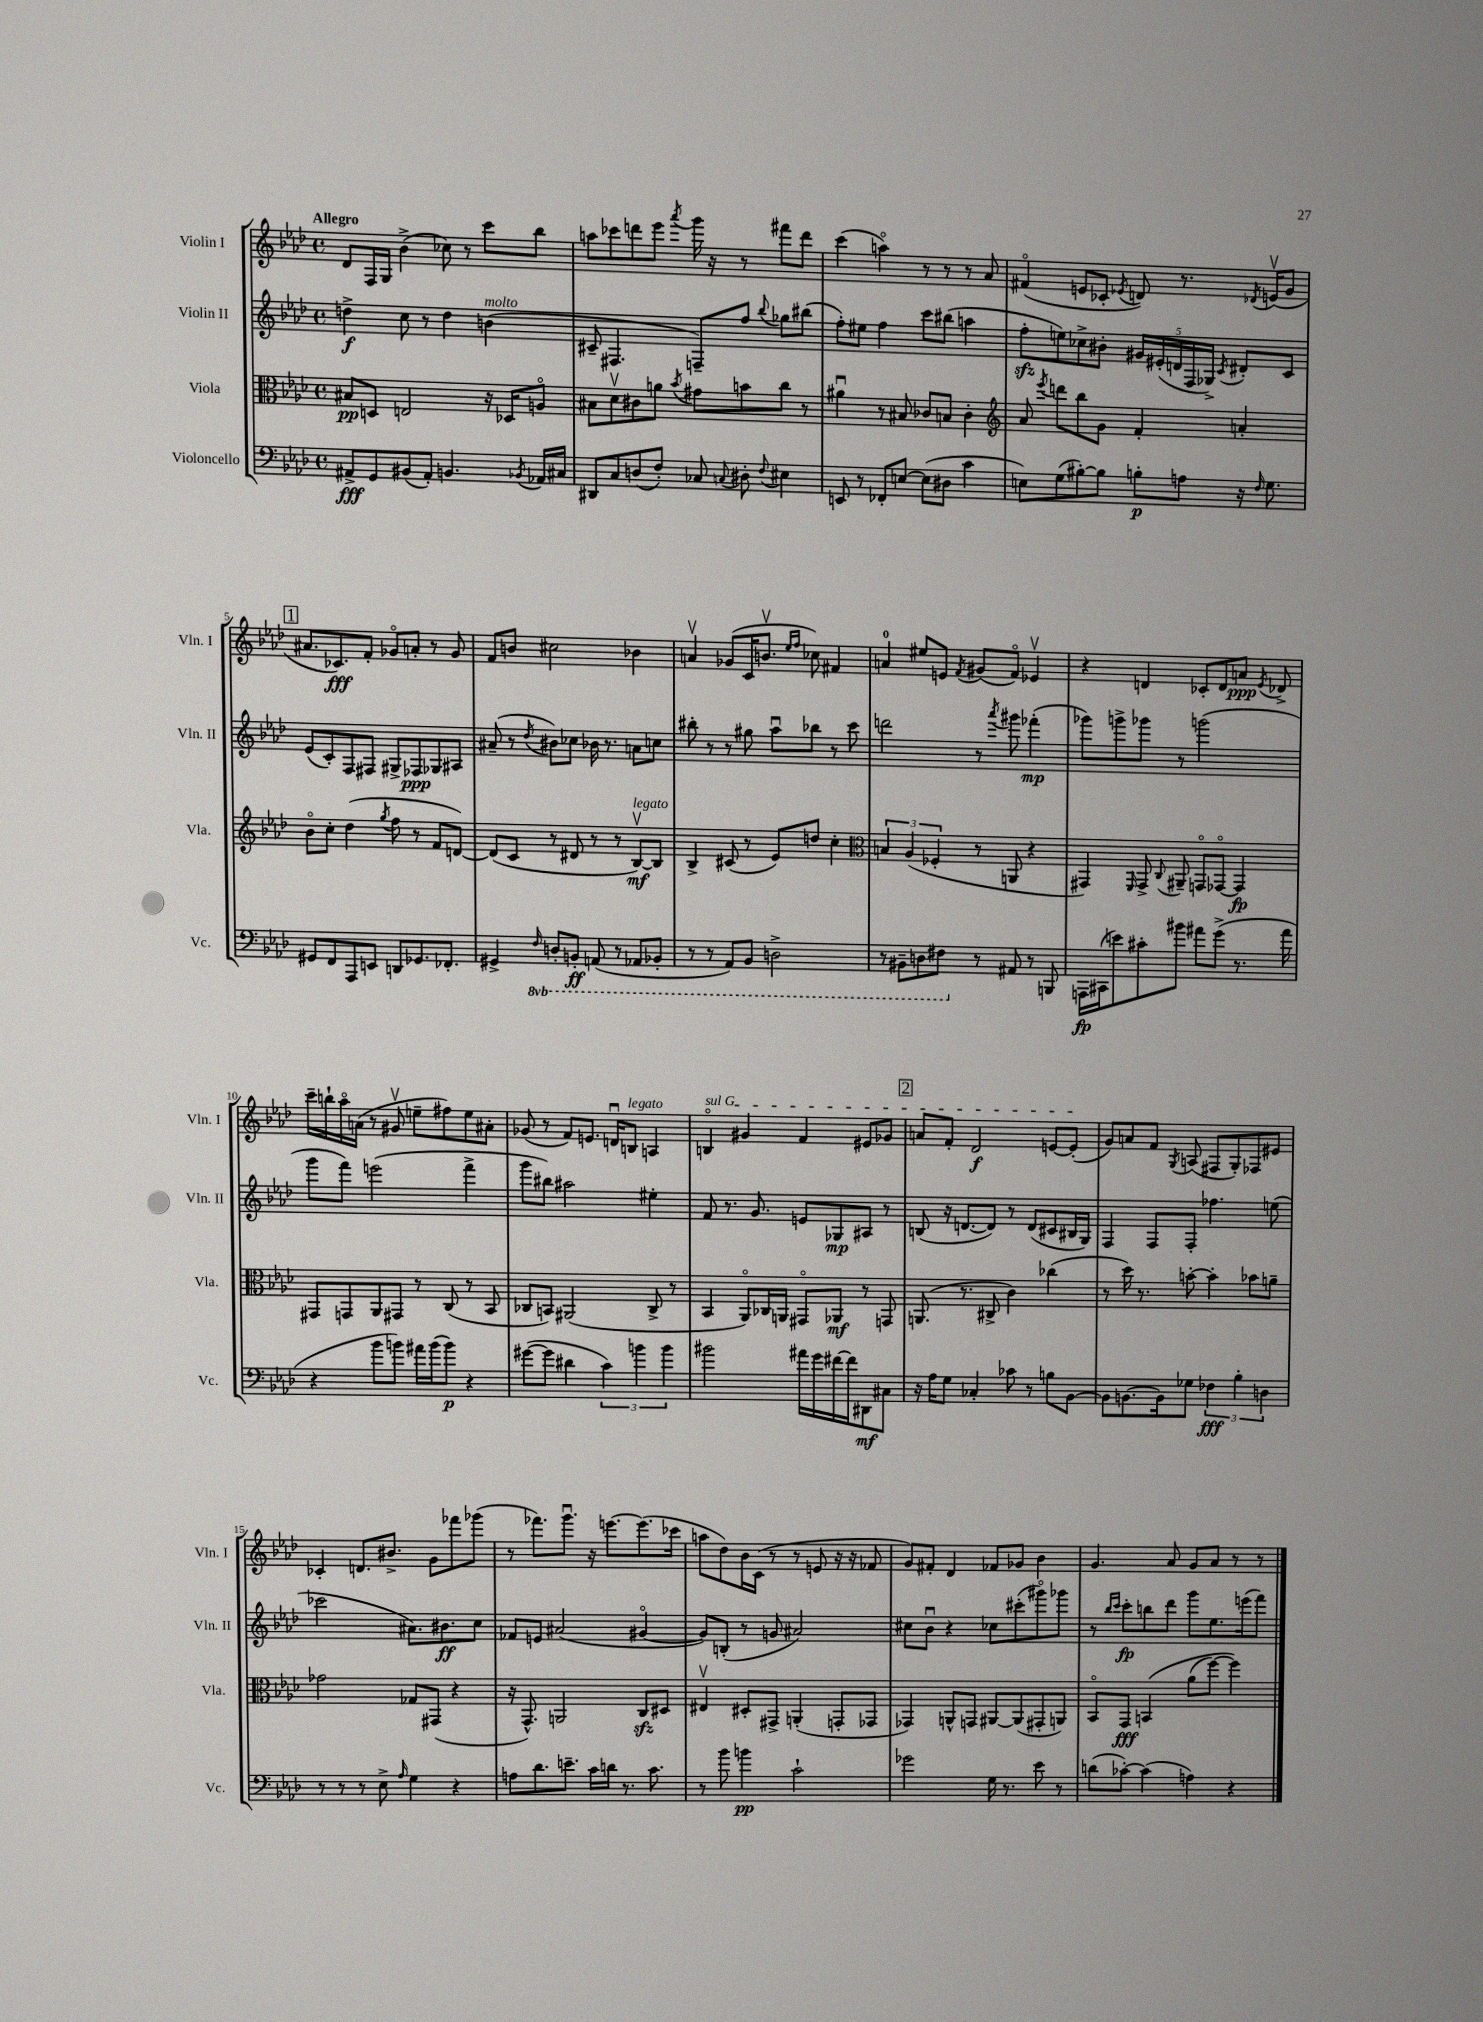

**kern	**kern	**kern	**kern
*staff4	*staff3	*staff2	*staff1
*clefF4	*clefC3	*clefG2	*clefG2
*k[b-e-a-d-]	*k[b-e-a-d-]	*k[b-e-a-d-]	*k[b-e-a-d-]
*M4/4	*M4/4	*M4/4	*M4/4
*met(c)	*met(c)	*met(c)	*met(c)
8AA#^/L	8B#/L	4dd^\	8d-/L
8GG/	8D/J	.	16F/L
.	.	.	16G/JJ
(8BB#/	2E/	8cc\	(4b-^\
8AA#'/J)	.	8r	.
4.BB/	.	4dd\	8cc-\)
.	.	.	8r
.	16r	(4b\	8ccc\L
.	16D-/LK	.	.
8qBB-/	.	.	.
16AA-/LL	8Ao/J	.	8bb-\J
16C#/JJ	.	.	.
=	=	=	=
8DD#/L	8B#\L	8c#~/	8aa\L
8C/	8d-v\	4.F#/	8ccc-\
(8D/	8c#\	.	8ddd\
8F'/J)	8a\J	.	8eee-\J
.	8qb-/	.	8qaaa-/
8C-/	8g#\L	8F~/L)	16ggg\
.	.	.	16r
8qqC/	.	.	.
8D#'\	8b\	8ff/J	8r
8qqF/	.	8qqbb-/	.
4E#\	8cc\J	8gg-\L	8fff#\L
.	8r	(8bb#\J	8ddd\J
=	=	=	=
8EE/	4a#u\	8ff'\L)	(4ccc\
8r	.	8ee#\J	.
8FF-'/L	8r	4ff\	4aao\)
[8E/J	8B#/	.	.
(8E\]L	8c-/L	8ccc\L	8r
8D#\J	8B/J	(8bb#\J	8r
4c\	4c-'\	4aa\	8r
.	.	.	8a-/
=	=	=	=
*	*clefG2	*	*
8E\L)	8a-/	8ff'\L	(4f#o/
.	8qeee-/	.	.
(8G\	8ddd\L	8ee\)	.
[8B#'\)	8bb-\	8cc-^\	8e/L
8B#\]J	8g\J	8b#'\J	8c-'/J
.	.	.	8qe-/
8B'\L	4f'/	20g#/LL	8d/)
.	.	(20e#'/	.
.	.	20d/	.
8A\J	.	.	8.r
.	.	20F/	.
.	.	20G-^/JJ)	.
.	.	8qc/	.
16r	4a'/	8d#'/L	.
16qqF/	.	.	8qd-/
8.G\	.	.	(16ev/LK
.	.	8c/J	8g/J
=	=	=	=
8GG#/L	8b-o\L	(8e-/L	8.a#/L
8FF/	8cc'\J	8c'/)	.
.	.	.	8.c-/)
8AAA-/	(4dd-\	8F/	.
8EE/J	.	8F#/J	8f'/J
.	8qgg/	.	.
8DD/L	8ff\	8G#^/L	8g-o/L
8.GG-/	8r	8F-/	8a'/J
.	8f/L	8G-/	8r
8.FF-'/J	.	.	.
.	[8d/J)	8A#/J	8g-/
=	=	=	=
4GG#^/	(8d/]L	(8a#~/	8f/L
.	8c/J	8r	8b/J
16qqFF/	.	8qdd-/	.
8DD'/L	8r	8b#\L)	2cc#\
8BBB'/J	8d#/	8cc-\J	.
(8AAA/	8r	16b-\	.
.	.	8.r	.
8r	8r	.	.
8AAA-/L	[8B-v/L)	8a\L	4b-\
8BBB-'/J	8B-/]J	8cc\J	.
=	=	=	=
8r	4B-^/	8bb#'\	4av/
8r	.	8r	.
8AAA-/L)	(8c#/	8r	(8g-/L
8BBB-/J	8r	8gg#\	16c/K
.	.	.	8.bv/J
2DD^\	8e-/L)	8aa-u\L	.
.	.	.	16qqee-/LL
.	.	.	16qqff/JJ
.	8dd/J	8bb-\J	8cc-\)
.	4cc'\	8r	4f#/
.	.	8ccc\	.
=	=	=	=
*	*clefC3	*	*
8r	6B/	2ddd\	4a/
8BBB#~\L	.	.	.
.	(6A-/	.	.
8DD\	.	.	8ee#/L
.	6F-'/	.	.
8FF#\J	.	.	8e/J
.	.	.	8qf/
8r	8r	8r	(8g#/L
.	.	8qaaa-/	.
8AA#/	8AA/	8ggg#\	8fo/J)
8r	4r	(4fff-'\	4e-v/
8BBB/	.	.	.
=	=	=	=
16AAA\LL	4GG#/)	8ggg-\L)	4r
(16CC#\J	.	.	.
8e\)	.	8ggg^\	.
.	16qqFF/	.	.
8c#'\	8GG#^/	8ggg-\J	4d/
.	8qqC/	.	.
8b#\J	8AA#~/	8r	.
8a#\L	8GGo/L	(2ggg\	8c-'/L
(8g^\J	[8GG-o/J	.	8d/
8.r	4GG-/]	.	8a/J
.	.	.	8qe-/
.	.	.	8d-^/
16a#\	.	.	.
=	=	=	=
4r	8GG#/L	8ggg\L	16ccc~\LL
.	.	.	16bb`\
.	8GG/	8fff\J)	16aa-o\
.	.	.	(16a\JJ
8b-\L	8AA-/	(2eee\	8r
8b\J)	8GG#/J	.	8g#v/
16a#\LL	8r	.	8ee~\L
(16b\J	.	.	.
8b\J)	(8C/	.	8ff#\)
4r	8r	4fff^\	8ee\
.	8BB-/	.	8a#'\J
=	=	=	=
([8g#\L	8C-/L	8ggg\L	(8g-/
8g#\]J	8BB/J)	8bb#\J)	8r
4d#\	(2AA#/	2aa#\	8f/L)
.	.	.	8.e/J
6c\)	.	.	.
.	.	.	16du/LK
.	.	.	8B/J
6b\	.	.	.
.	8C-^/	4ee#'\	4A/
6b\	.	.	.
.	8r	.	.
=	=	=	=
2b#\	4BB-/	8f/	4Bo/
.	.	8.r	.
.	8AA-o/L)	.	4g#/
.	.	8.g/	.
.	16C-/L	.	.
.	16AA/JJ	.	.
16a#\LL	8GG#o/L	8e/L	4f/
16g\	.	.	.
[16f#\	8AA-/J	8G-/	.
16f#\]J	.	.	.
8DD#\	8r	8A#/J	8e#/L
8C#\J	8GG/	8r	8g-/J
=	=	=	=
16r	(8.AA/	(8B/	8a/L
16A-\LK	.	.	.
8G\J	.	16r	8f'/J
.	8.r	[8.d/L	.
4C-'/	.	.	2d-/
.	8C#^/	8d/]J)	.
8c-\	4c\)	8r	.
8r	.	(8d/L	.
8B\L	(4cc-\	8c#/	[8e/L
[8BB-\J	.	16B#/L	(8e'/]J
.	.	16G/JJ)	.
=	=	=	=
8BB-\]L	8r	4F/	8g/L)
[8.BB\	16dd-\)	.	8a/
.	8.r	.	.
.	.	8F/L	8f/J
16BB\]k	.	.	.
.	.	.	8qG/
8G-\J	[8b'\	8F'/J	(8A/
6F-\	4b'\]	4.ff-\	8F#/L
.	.	.	8G'/)
6B-'\	.	.	.
.	8b-\L	.	8F-/
6D\	.	.	.
.	8a~\J	(8ee\	8e#/J
=	=	=	=
8r	2g-\	2ccc-\	4c-'/
8r	.	.	.
8r	.	.	8.d/L
8E-^\	.	.	.
.	.	.	8.b#^/J
16qqA-/	.	.	.
4G\	8G-/L	8.a#\L)	.
.	(8GG#/J	.	8g\L
.	.	8.b#\	.
4r	4r	.	8fff-\
.	.	8cc\J	(8ggg-\J
=	=	=	=
8A\L	16r	8f-/L	8r
.	8.GG^^/)	.	.
8.d-\	.	8e/J	8.fff-\L)
.	2AA/	(2a#/	.
8.e~\J	.	.	8.gggu\J
16c\LL	.	.	16r
16d\JJ	.	.	[8.eee\L
8.r	.	.	.
.	8C/L	[4g#o/	(8.eee\]
8.c\	.	.	.
.	8D#/J	.	.
.	.	.	16ccc-\Jk
=	=	=	=
8r	4E#v/	8g#/]L)	8aa\L
8b-\	.	(8B'/J	8dd-\)
4b\	8D#'/L	8r	16b-\L
.	.	.	(16c\JJ
.	8GG#^/J	8g/	8r
2c`\	(4AA'/	2a#/)	8r
.	.	.	8e/
.	8GG'/L	.	16r
.	.	.	16r
.	8GG-/J	.	8f-/
=	=	=	=
2g-\	4GG-/)	8cc#\L	8g/L)
.	.	8b-u\J	8f#'/J
.	8AA^^/L	4r	4d-/
.	8GG/J	.	.
16G\	[8AA#/L	8cc-\L	8f-/L
8.r	.	.	.
.	(8AA#/]	(8ccc#'\	8g-/J
8e-\	8GG#'/	8ggg#o\)	4b-\
8r	8AA/J)	8ggg-\J	.
=	=	=	=
(8d\L	8BB-o/L	8r	4.g/
.	.	16qqbb-/LL	.
.	.	16qqccc/JJ	.
[8c-'\J)	8GG/J	8ccc'\L	.
(4c-\]	&(4BB/	8bb\	.
.	.	8ddd-\J	8a-/
4A\)	(8a-\L	8ggg\L	8g/L
.	[8ff\J)	8.ee-\	8a-/J
4r	4ff\]&)	.	8r
.	.	(16eee\k	.
.	.	8fff\J)	8r
==	==	==	==
*-	*-	*-	*-
